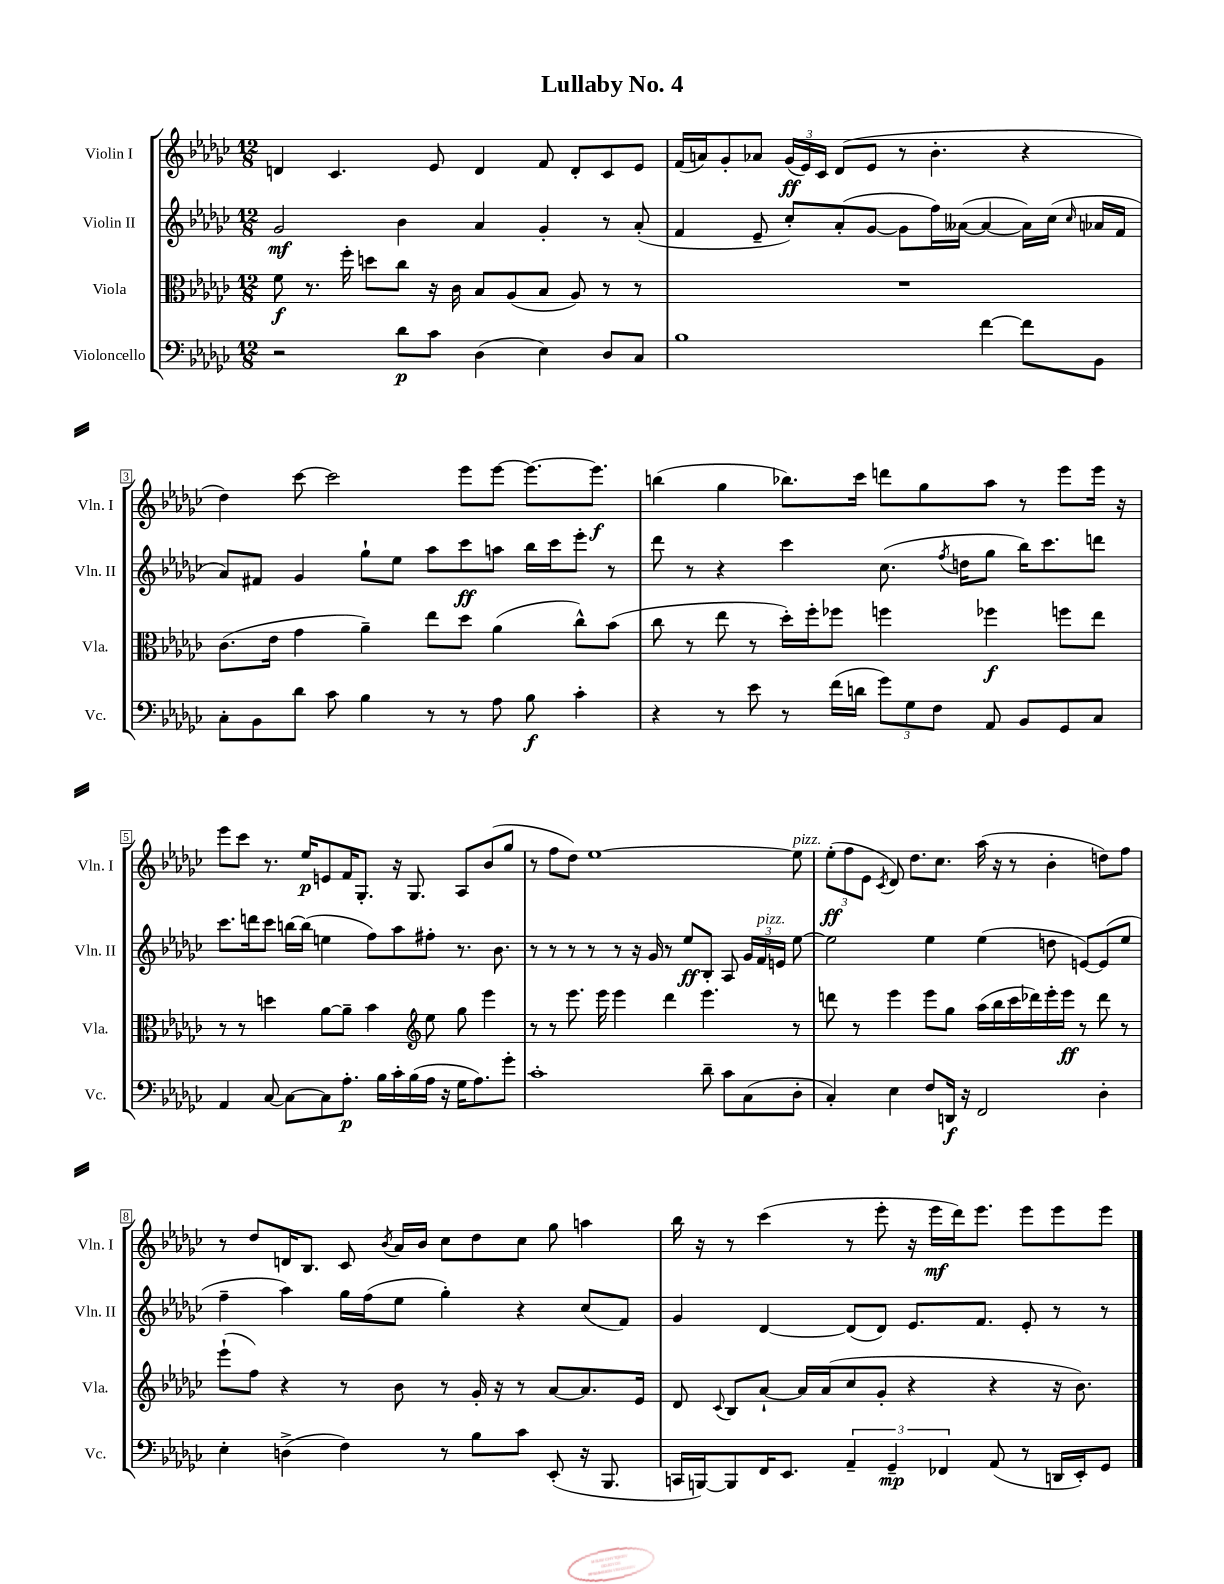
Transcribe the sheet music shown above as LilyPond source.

\header { title = "Lullaby No. 4" }
<<
\new StaffGroup <<
\new Staff = "s0" \with { instrumentName = "Violin I" shortInstrumentName = "Vln. I" } {
    \clef treble \key ges \major \numericTimeSignature \time 12/8
    \autoBeamOff d'4 ces'4. ees'8 d'4 f'8 d'8[-. ces'8 ees'8] |
    f'16[( a'16) ges'8-. aes'8] \tuplet 3/2 { ges'16[\ff( ees'16) ces'16] } des'8[( ees'8] r8 bes'4.-. r4 |
    des''4) ces'''8~ ces'''2 ees'''8[ ees'''8]~ ees'''8.[~ ees'''8.]\f |
    b''4( ges''4 bes''8.[) ces'''16] d'''8[ ges''8 aes''8] r8 ees'''8[ ees'''16] r16 |
    ees'''8[ ces'''8] r8. ees''16[\p e'8 f'16 ges8.]-. r16 ges8. aes8[ bes'8( ges''8] |
    r8 f''8[ des''8]) ees''1~ ees''8^\markup { \italic "pizz." } |
    \tuplet 3/2 { ees''8[-.\ff( f''8 ees'8] } \acciaccatura { ces'8 } des'8) des''8.[ ces''8.] aes''16( r16 r8 bes'4-. d''8[) f''8] |
    r8 des''8[ d'16 bes8.] ces'8 \acciaccatura { bes'8 } aes'16[ bes'16] ces''8[ des''8 ces''8] ges''8 a''4 |
    bes''16 r16 r8 ces'''4( r8 ees'''8-. r16 ees'''16[\mf des'''16) ees'''8.] ees'''8[ ees'''8 ees'''8] \bar "|." |
}
\new Staff = "s1" \with { instrumentName = "Violin II" shortInstrumentName = "Vln. II" } {
    \clef treble \key ges \major \numericTimeSignature \time 12/8
    \autoBeamOff ges'2\mf bes'4 aes'4 ges'4-. r8 aes'8-.( |
    f'4 ees'8-- ces''8[-.) aes'8-.( ges'8]~ ges'8[ f''16) aeses'16]~( aeses'4~ aeses'16[) ces''16]( \grace { ces''16 } aes'16[ f'16] |
    aes'8[) fis'8] ges'4 ges''8[-! ees''8] aes''8[ ces'''8\ff a''8] bes''16[ ces'''16 ees'''8]-. r8 |
    des'''8 r8 r4 ces'''4 ces''8.( \acciaccatura { f''8 } d''16[ ges''8] bes''16[) ces'''8. d'''8] |
    ces'''8.[ d'''16 ces'''8] b''16[~ b''16]( e''4 f''8[) aes''8 fis''8]-. r8. bes'8. |
    r8 r8 r8 r8 r8 r16 ges'16 r8 ees''8[\ff bes8]-. aes8 \tuplet 3/2 { ges'16[ f'16^\markup { \italic "pizz." } e'16] } ees''8~ |
    ees''2 ees''4 ees''4( d''8 e'8[~) e'8( ees''8] |
    f''4-- aes''4) ges''16[ f''16( ees''8] ges''4-.) r4 ces''8[( f'8]) |
    ges'4 des'4~ des'8[( des'8]) ees'8.[ f'8.] ees'8-. r8 r8 \bar "|." |
}
\new Staff = "s2" \with { instrumentName = "Viola" shortInstrumentName = "Vla." } {
    \clef alto \key ges \major \numericTimeSignature \time 12/8
    \autoBeamOff f'8\f r8. f''16-. d''8[ ces''8] r16 ces'16 bes8[ aes8( bes8] aes8) r8 r8 |
    R1. |
    ces'8.[( ees'16] ges'4 aes'4--) ees''8[ des''8] aes'4( ces''8[-^) bes'8]( |
    ces''8 r8 ees''8 r8 des''16[-.) f''16-. fes''8] f''4 fes''4\f f''8[ ees''8] |
    r8 r8 d''4 aes'8[~ aes'8]-- bes'4 \clef treble ees''8 ges''8 ees'''4 |
    r8 r8 ees'''8. ees'''16 ees'''4 des'''4 ees'''4. r8 |
    d'''8 r8 ees'''4 ees'''8[ ges''8] aes''16[( bes''16 ces'''16 des'''16) ees'''16-. ees'''16]\ff r8 des'''8 r8 |
    ees'''8[-!( f''8]) r4 r8 bes'8 r8 ges'16-. r16 r8 aes'8[~ aes'8. ees'16] |
    des'8 \appoggiatura { ces'8 } bes8[ aes'8]~-! aes'16[ aes'16( ces''8 ges'8]-. r4 r4 r16 bes'8.) \bar "|." |
}
\new Staff = "s3" \with { instrumentName = "Violoncello" shortInstrumentName = "Vc." } {
    \clef bass \key ges \major \numericTimeSignature \time 12/8
    \autoBeamOff r2 des'8[\p ces'8] des4( ees4) des8[ ces8] |
    bes1 f'4~ f'8[ bes,8] |
    ces8[-. bes,8 des'8] ces'8 bes4 r8 r8 aes8 bes8\f ces'4-. |
    r4 r8 ees'8 r8 f'16[( d'16] \tuplet 3/2 { ges'8[) ges8 f8] } aes,8 bes,8[ ges,8 ces8] |
    aes,4 ces8~ ces8[~ ces8 aes8.]-.\p bes16[ ces'16-. bes16( aes16] r16 ges16[ aes8.) ges'8]-. |
    ces'1-. des'8-- ces'8[ ces8( des8]-. |
    ces4-.) ees4 f8[ d,16]\f r16 f,2 des4-. |
    ees4-. d4->( f4) r8 bes8[ ces'8] ees,8-.( r16 bes,,8. |
    c,16[ b,,16~) b,,8 f,16 ees,8.] \tuplet 3/2 { aes,4-- ges,4--\mp fes,4 } aes,8( r8 d,16[ ees,16-.) ges,8] \bar "|." |
}
>>
>>
\layout { \context { \Score \override BarNumber.stencil = #(make-stencil-boxer 0.1 0.3 ly:text-interface::print) } }
